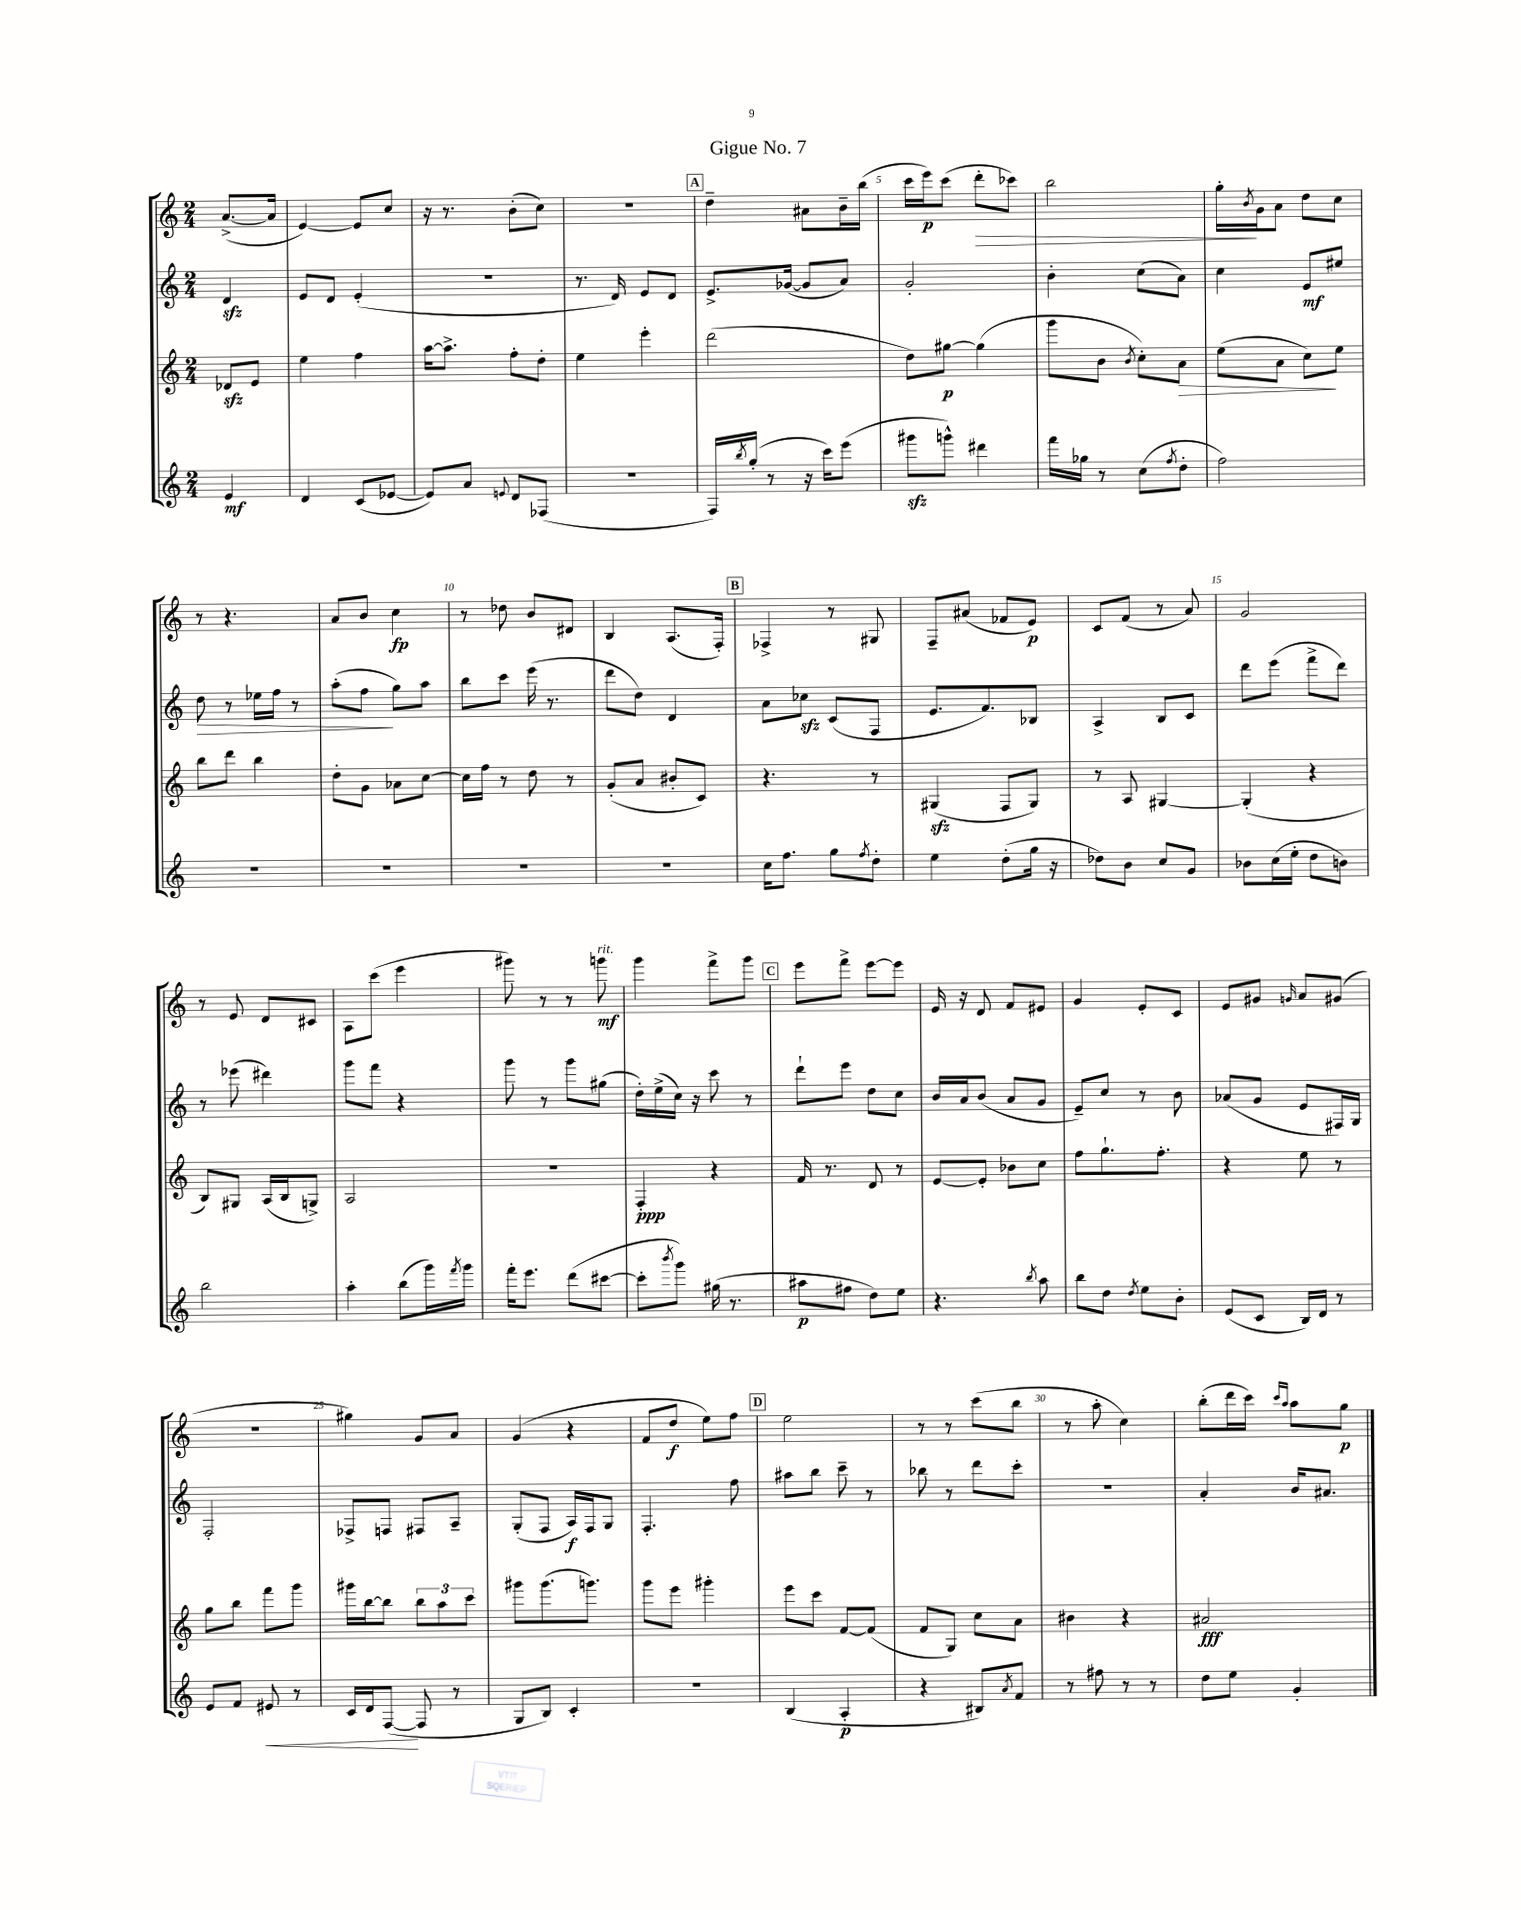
\header { title = "Gigue No. 7" }
<<
\new StaffGroup <<
\new Staff = "s0" {
    \clef treble \key c \major \numericTimeSignature \time 2/4 \partial 4
    a'8.~->( a'16 |
    e'4~) e'8 c''8 |
    r16 r8. b'8-.( c''8) |
    R2 |
    \mark \markup { \box "A" } d''4-- ais'8 b'16-- b''16( |
    c'''16 e'''16\p) c'''8( d'''8-.\> ces'''8) |
    b''2 |
    g''16-.\! \acciaccatura { b'8 } g'16 a'8 d''8 c''8 |
    r8 r4. |
    a'8 b'8 c''4\fp |
    r8 des''8 b'8 dis'8 |
    b4 a8.( f16-.) |
    \mark \markup { \box "B" } fes4-> r8 gis8 |
    f8-- ais'8( fes'8 e'8\p) |
    c'8 f'8( r8 a'8) |
    g'2 |
    r8 e'8 d'8 cis'8 |
    a8 c'''8( e'''4 |
    gis'''8) r8 r8 g'''8\mf^\markup { \italic "rit." } |
    g'''4 f'''8-> g'''8 |
    \mark \markup { \box "C" } e'''8 f'''8-> e'''8~ e'''8 |
    e'16 r16 d'8 f'8 eis'8 |
    g'4 e'8-. c'8 |
    e'8 gis'8 \grace { g'16 } a'8 gis'8( |
    r2 |
    gis''4) g'8 a'8 |
    g'4( r4 |
    f'8 d''8\f e''8) f''8 |
    \mark \markup { \box "D" } e''2 |
    r8 r8 c'''8( b''8 |
    r8 a''8-. c''4) |
    b''8-.( d'''16 c'''16) \grace { c'''16 a''16 } a''8 g''8\p \bar "|." |
}
\new Staff = "s1" {
    \clef treble \key c \major \numericTimeSignature \time 2/4 \partial 4
    d'4\sfz |
    e'8 d'8 e'4-.( |
    r2 |
    r8. d'16) e'8 d'8 |
    \mark \markup { \box "A" } e'8.-> ges'16~( ges'8 a'8) |
    g'2-. |
    b'4-. c''8( a'8) |
    c''4 e'8\mf eis''8 |
    d''8\> r8 ees''16 f''16 r8 |
    a''8-.( f''8\! g''8) a''8 |
    b''8 c'''8 e'''16( r8. |
    d'''8 d''8) d'4 |
    \mark \markup { \box "B" } a'8 ces''8\sfz c'8( f8 |
    e'8. f'8.) bes8 |
    a4-> b8 c'8 |
    d'''8 e'''8( f'''8-> d'''8) |
    r8 ees'''8( dis'''4) |
    g'''8 f'''8 r4 |
    g'''8 r8 g'''8 gis''8( |
    d''16-.) e''16->( c''16) r16 c'''8 r8 |
    \mark \markup { \box "C" } d'''8-! e'''8 d''8 c''8 |
    b'16 a'16 b'8( a'8 g'8 |
    e'8--) c''8 r8 b'8 |
    aes'8( g'8 e'8 fis16) g16 |
    f2-. |
    fes8-> f8 fis8 a8-- |
    g8-.( f8 a16\f) f16 g8 |
    f4.-. f''8 |
    \mark \markup { \box "D" } ais''8 b''8 c'''8-- r8 |
    bes''8 r8 d'''8 c'''8-. |
    r2 |
    a'4-. b'16 ais'8. \bar "|." |
}
\new Staff = "s2" {
    \clef treble \key c \major \numericTimeSignature \time 2/4 \partial 4
    des'8\sfz e'8 |
    e''4 f''4 |
    a''16~ a''8.-> f''8-. d''8-. |
    e''4 e'''4-. |
    \mark \markup { \box "A" } d'''2( |
    d''8) gis''8~\p gis''4( |
    g'''8 b'8 \acciaccatura { b'8 } c''8-.) a'8\> |
    e''8( a'8 c''8\!) e''8 |
    b''8 d'''8 b''4 |
    d''8-. g'8 aes'8 c''8~ |
    c''16 f''16 r8 d''8 r8 |
    g'8-.( a'8 bis'8-. c'8) |
    \mark \markup { \box "B" } r4. r8 |
    gis4\sfz( f8 gis8) |
    r8 a8 gis4~ |
    gis4-.( r4 |
    b8) gis8 a16( b16 g8->) |
    a2 |
    R2 |
    f4-.\ppp r4 |
    \mark \markup { \box "C" } f'16 r8. d'8 r8 |
    e'8~ e'8-. bes'8 c''8 |
    f''8 g''8.-! f''8.-. |
    r4 e''8 r8 |
    g''8 b''8 f'''8 g'''8 |
    gis'''16 b''16~ b''8 \tuplet 3/2 { b''8 a''8 c'''8 } |
    gis'''8 gis'''8.( g'''8.) |
    g'''8 e'''8 gis'''4-. |
    \mark \markup { \box "D" } e'''8 c'''8 f'8~ f'8( |
    f'8 g8) c''8 a'8 |
    bis'4 r4 |
    ais'2\fff \bar "|." |
}
\new Staff = "s3" {
    \clef treble \key c \major \numericTimeSignature \time 2/4 \partial 4
    e'4\mf |
    d'4 c'8( ees'8~ |
    ees'8) a'8 \appoggiatura { e'8 } d'8 fes8( |
    r2 |
    \mark \markup { \box "A" } f16) \acciaccatura { b''8 } g''16-.( r8 r16 c'''16) e'''8( |
    gis'''8\sfz g'''8-^) dis'''4 |
    f'''16 ges''16 r8 c''8( \acciaccatura { f''8 } d''8-. |
    f''2) |
    R2 |
    R2 |
    R2 |
    R2 |
    \mark \markup { \box "B" } c''16 f''8. g''8 \acciaccatura { f''8 } d''8-. |
    e''4 d''8-.( g''16 r16 |
    des''8) b'8 c''8 g'8 |
    bes'8 c''16( e''16-. d''8 b'8) |
    b''2 |
    a''4-. b''8( g'''16) \acciaccatura { f'''8 } g'''16 |
    f'''16-. e'''8. d'''8( cis'''8~ |
    cis'''8-. \acciaccatura { b'''8 } g'''8) gis''16( r8. |
    \mark \markup { \box "C" } ais''8\p fis''8 d''8) e''8 |
    r4. \acciaccatura { b''8 } a''8 |
    b''8 d''8 \acciaccatura { d''8 } e''8 b'8-. |
    e'8( c'8 b16) d'16 r8 |
    e'8 f'8 eis'8\< r8 |
    c'16 d'16 f8~\!( f8 r8 |
    g8 b8) c'4-. |
    R2 |
    \mark \markup { \box "D" } b4( a4-.\p |
    r4 bis8) \acciaccatura { a'8 } f'8 |
    r8 fis''8 r8 r8 |
    d''8 e''8 g'4-. \bar "|." |
}
>>
>>
\layout { \context { \Score \override BarNumber.break-visibility = ##(#f #t #t) barNumberVisibility = #(every-nth-bar-number-visible 5) } }
